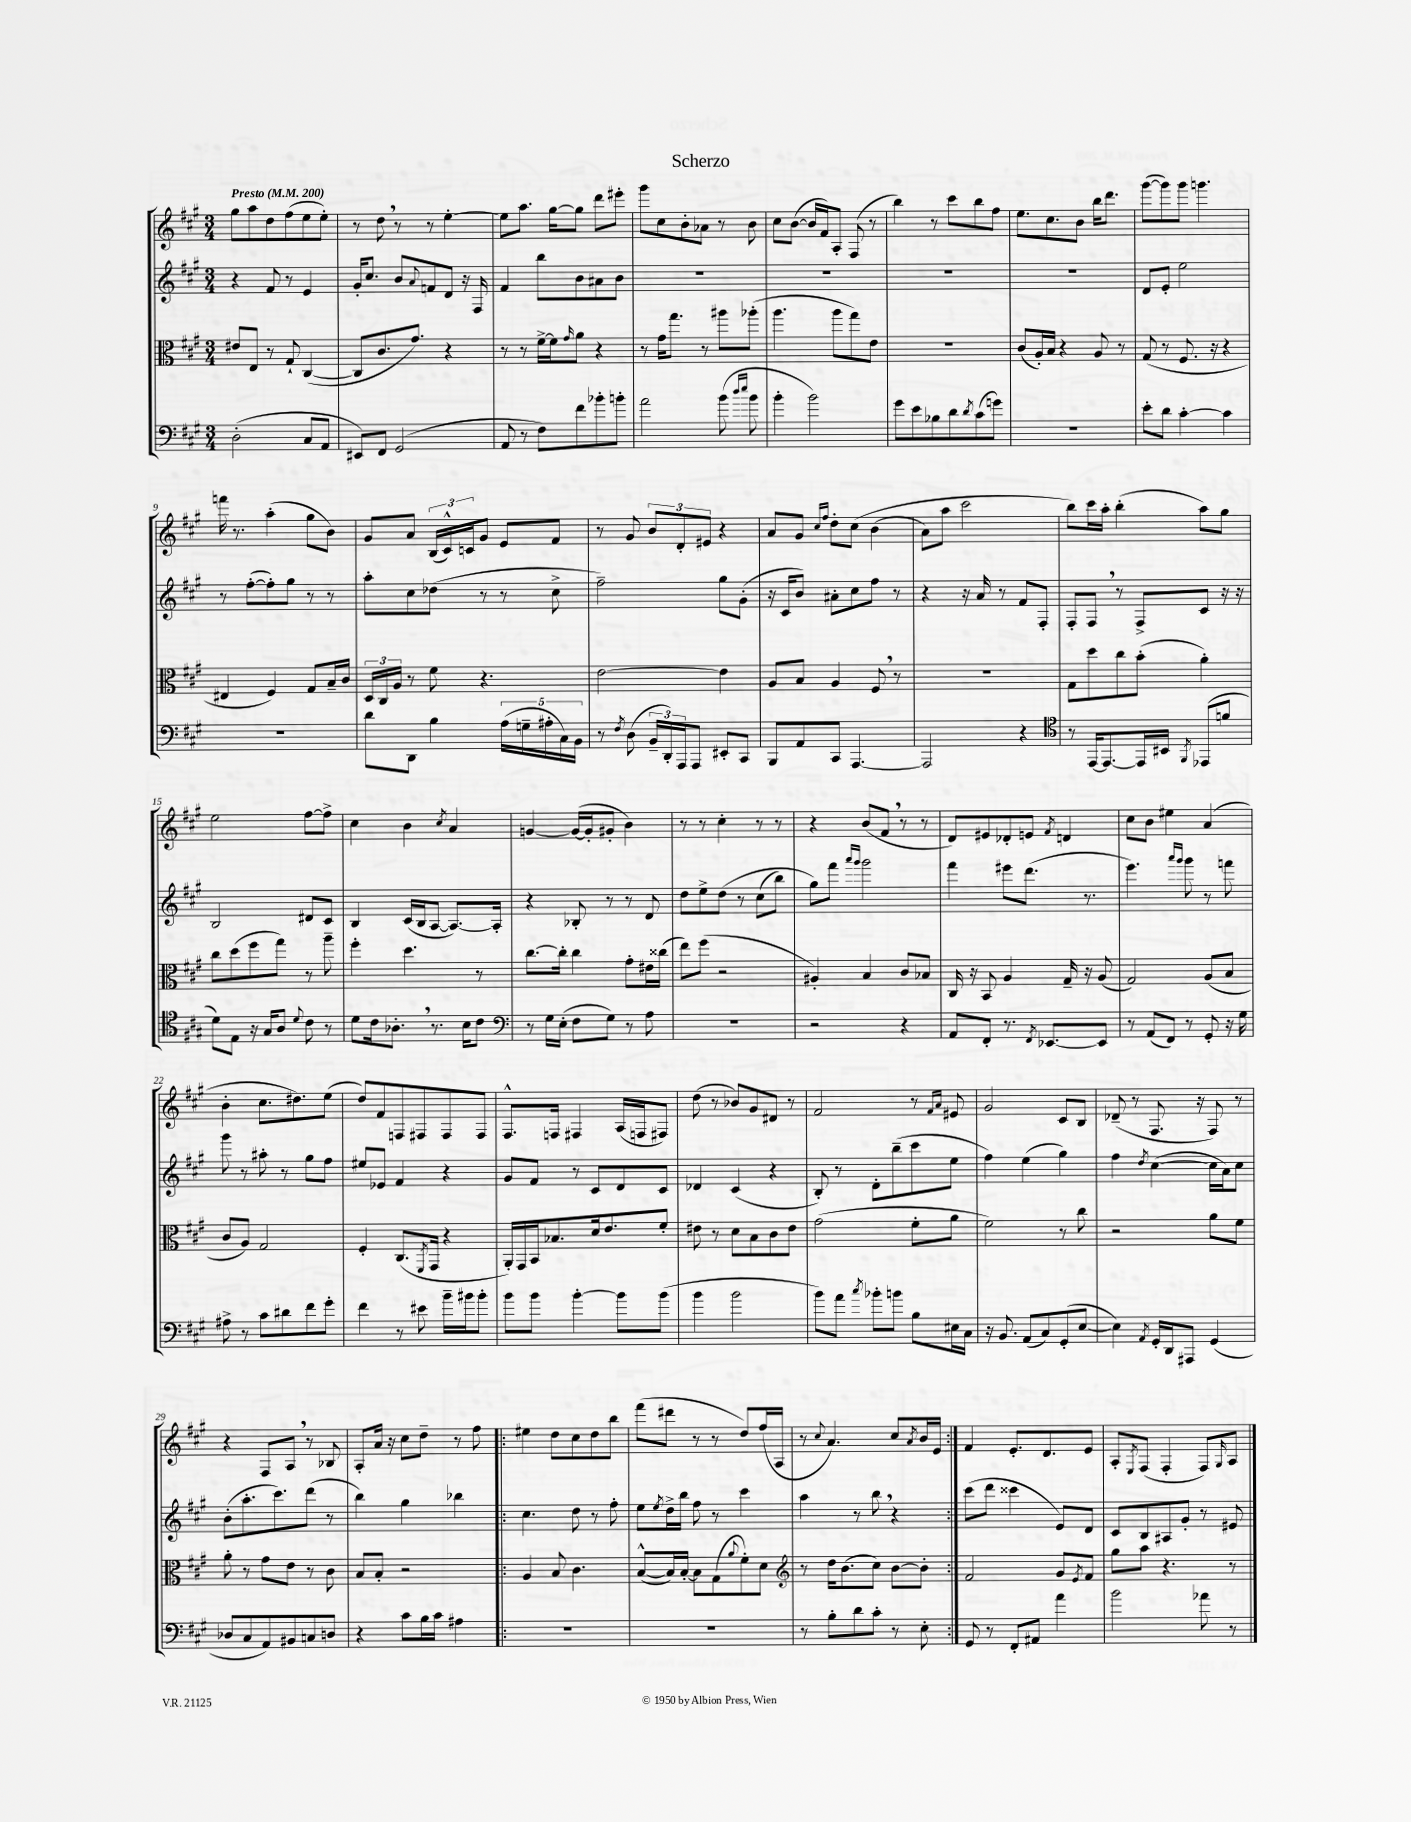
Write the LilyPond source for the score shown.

\header { title = "Scherzo" }
<<
\new StaffGroup <<
\new Staff = "s0" {
    \clef treble \key a \major \numericTimeSignature \time 3/4 \tempo "Presto" 4 = 200
    gis''8 a''8 d''8 fis''8( e''8 e''8-.) |
    r8 d''8 \breathe r8 r8 e''4~-. |
    e''8 a''8. gis''16~ gis''8 d'''8 eis'''8-. |
    gis'''8 cis''8 b'8-. aes'8 r8 b'8 |
    cis''8 b'8~( b'16 fis'16) a8-. fis8( r8 |
    b''4) r8 cis'''8 b''8 fis''8 |
    e''8. cis''8. b'8 b''16 d'''8. |
    gis'''8~( gis'''8) gis'''8 g'''4. |
    f'''16 r8. a''4-.( gis''8 b'8) |
    gis'8 a'8 \tuplet 3/2 { b16( cis'16-^) c'16 } gis'8 e'8 fis'8 |
    r8 gis'8 \tuplet 3/2 { b'8 d'8-. eis'8 } r4 |
    a'8 gis'8 \grace { cis''16 fis''16 } d''8-. cis''8\( b'4( |
    a'8) a''8 cis'''2 |
    b''8\) cis'''16 a''16-. b''4-.( a''8) gis''8 |
    e''2 fis''8~ fis''8-> |
    cis''4 b'4 \acciaccatura { cis''8 } a'4 |
    g'4~ g'16~( g'16-. gis'8-. b'4) |
    r8 r8 cis''4-. r8 r8 |
    r4 b'8( fis'8 \breathe r8 r8 |
    d'8) eis'8 des'8-. e'8 \acciaccatura { fis'8 } d'4 |
    cis''8 b'8 eis''4 a'4( |
    b'4-. cis''8. dis''8.) e''8( |
    d''8) fis'8 f8 fis8 fis8 fis8 |
    fis8.-^ f16 fis4 a16( f16 fis8) |
    d''8( r8 bes'8) gis'8 dis'8 r8 |
    fis'2 r8 \grace { fis'16 a'16 } eis'8 |
    gis'2 cis'8 b8 |
    des'8--( r8 fis8. r16 fis8) r8 |
    r4 fis8 a8 \breathe r8 bes8 |
    a8-. a'16 r16 cis''8 d''8-- r8 fis''8 |
    \repeat volta 2 { eis''4 d''8 cis''8 d''8 b''8 |
    fis'''8( dis'''8 r8 r8 d''8) fis''16( a16 |
    r8 \appoggiatura { cis''8 } a'4.) cis''8 \acciaccatura { a'8 } b'16 e'16 | }
    fis'4 e'8.-. d'8. e'8 |
    a8-. \acciaccatura { e8 } fis8( fis4-. fis8) \grace { gis16 } a8 \bar "|." |
}
\new Staff = "s1" {
    \clef treble \key a \major \numericTimeSignature \time 3/4
    r4 fis'8 r8 e'4 |
    gis'16-. cis''8. b'8 \appoggiatura { a'8 } f'8 d'8 r16 fis16 |
    fis'4 b''8 b'8 ais'8 b'8 |
    R2. |
    R2. |
    R2. |
    R2. |
    d'8 e'8-. e''2 |
    r8 fis''8~-.( fis''8-.) gis''8 r8 r8 |
    a''8-. cis''8 des''8( r8 r8 cis''8-> |
    fis''2--) gis''8 gis'8-.( |
    r16 cis'16 b'8) ais'8-. cis''8 fis''8 r8 |
    r4 r16 a'16 r8 fis'8 fis8-. |
    fis8-. fis8 \breathe r8 fis8-> cis'8 r16 r16 |
    b2 dis'8 cis'8 |
    b4 cis'16( b16 a8~ a8.~) a16-. |
    r4 bes8-. r8 r8 d'8 |
    d''8 e''8-> d''8\( r8 cis''8( b''8) |
    gis''8\) fis'''8 \grace { a'''16 gis'''16 } gis'''2 |
    fis'''4 eis'''8 d'''8.( r8. |
    e'''4.) \grace { a'''16 gis'''16 } gis'''8 r8 f'''8 |
    gis'''8 r8 ais''8-. r8 gis''8 fis''8 |
    eis''8 ees'8 fis'4 r4 |
    gis'8 fis'8 r8 cis'8 d'8 cis'8 |
    des'4 cis'4( r4 |
    b8-.) r8 d'8-. b''8--( cis'''8 e''8 |
    fis''4) e''4( gis''4) |
    fis''4 \acciaccatura { d''8 } cis''4~( cis''16 a'16) cis''8 |
    b'8-.( a''8.-. cis'''8.) d'''8( r8 |
    b''4) gis''4 bes''4 |
    \repeat volta 2 { cis''4. d''8 r8 fis''8-. |
    e''8 \acciaccatura { e''8 } d''16-> b''16 fis''8 r8 cis'''4 |
    a''4 r8 b''8 \breathe r4 | }
    cis'''8( d'''8 cisis'''4 e'8) d'8 |
    cis'8 b8 ais8 gis'8-. r8 eis'8 \bar "|." |
}
\new Staff = "s2" {
    \clef alto \key a \major \numericTimeSignature \time 3/4
    eis'8 e8 r8 gis8-! cis4~( |
    cis8 cis'8. gis'8.) r4 |
    r8 r8 fis'16~-> fis'16 \grace { gis'16 } a'8 r4 |
    r8 gis'16 gis''8. r8 ais''8 aes''8-.( |
    a''4. a''8 gis''8) e'8 |
    R2. |
    cis'8( a16-.) b16 r4 a8 r8 |
    gis8( r8 fis8. r16 r4 |
    eis4 fis4) gis8 b16-- cis'16 |
    \tuplet 3/2 { d16 cis16 a16 } r8 fis'8 r4. |
    e'2~ e'4 |
    a8 b8 a4 fis8 \breathe r8 |
    R2. |
    gis8 d''8 cis''8 b'8-.( a'4-.) |
    cis''8 d''8( fis''8 gis''8) r8 a''8-- |
    fis''4-. d''4. r8 |
    cis''8.~ cis''16-. cis''4 gis'8-. eis'16 cisis''16( |
    e''8) fis''8( r2 |
    ais4-.) b4 cis'8 bes8 |
    cis16 r16 b,8 a4 gis16-- r16 a8( |
    gis2) a8( b8 |
    cis'8 a8) gis2 |
    fis4-. cis8.( \acciaccatura { fis,8 } gis,16 r4 |
    a,16-.) gis,16 b,16 bes8. d'16 e'8. fis'8-. |
    eis'8 r8 d'8 b8 cis'8 eis'8 |
    gis'2( fis'8-. a'8 |
    fis'2) r8 cis''8 |
    r2 a'8 fis'8 |
    a'8-. r8 gis'8 e'8 r8 cis'8 |
    b8 b8-. r2 |
    \repeat volta 2 { a4 b8 cis'4. |
    b8~-^( b16) b16~-. b8 gis8( \appoggiatura { a'8 } fis'8-.) d'8 |
    \clef treble r8 d''16 b'8.( cis''8) b'8~ b'8-. | }
    fis'2 gis'8 \acciaccatura { e'8 } fis'8 |
    gis''8 a''8 r4. r8 \bar "|." |
}
\new Staff = "s3" {
    \clef bass \key a \major \numericTimeSignature \time 3/4
    d2-.( cis8 a,8 |
    eis,8) fis,8 gis,2( |
    a,8 r8 fis8) fis'8 bes'8-. b'8-. |
    a'2 b'8( \grace { d''16 e''16 } b'8 |
    b'4-. b'2) |
    gis'8 e'8 bes8 d'8 \acciaccatura { d'8 } cis'8( g'8) |
    R2. |
    e'8-. d'8 cis'4~-. cis'4 |
    R2. |
    d'8 d,8 b4 \tuplet 5/4 { a16( g16-- ais16-. cis16) b,16 } |
    r8 \acciaccatura { fis8 } d8( \tuplet 3/2 { b,16-- d,16-.) a,,16 } a,,8 eis,8-. cis,8 |
    b,,8 a,8 cis,8 a,,4.~ |
    a,,2 r4 |
    \clef tenor r8 e,16~ e,8.~ e,16 bis,16 \acciaccatura { fis,8 } ees,8( f'8 |
    d'8) e8 r16 gis16 a8 \appoggiatura { d'8 } cis'8 r8 |
    d'8 cis'16 aes8.-. \breathe r8. b16 cis'8 |
    \clef bass r8 gis16 e16-.( fis8 gis8) r8 a8 |
    R2. |
    r2 r4 |
    a,8 fis,8-. r8. \acciaccatura { fis,8 } ees,8.~ ees,8 |
    r8 a,8( fis,8) r8 gis,8-. r16 gis16 |
    ais8-> r8 cis'8 dis'8 fis'8 gis'8-. |
    fis'4 r8 eis'8 b'16-- bis'16 bis'8-. |
    b'8 b'8 b'4~-. b'8 b'8( |
    b'4 b'2 |
    b'8) a'8 \acciaccatura { cis''8 } bes'8-. b'8 b8 eis16 cis16 |
    r16 b,8. a,8( cis8) gis,8-.( e8~ |
    e4) \acciaccatura { a,8 } gis,16-. d,16 ais,,8 gis,4( |
    des8 cis8 a,8) bis,8 c8 d8 |
    r4 cis'8 b16 cis'16 ais4 |
    \repeat volta 2 { R2. |
    R2. |
    r8 b8-. d'8 cis'8-. r8 e8-. | }
    gis,8 r8 fis,8-. ais,8 a'4 |
    b'2 aes'8 r8 \bar "|." |
}
>>
>>
